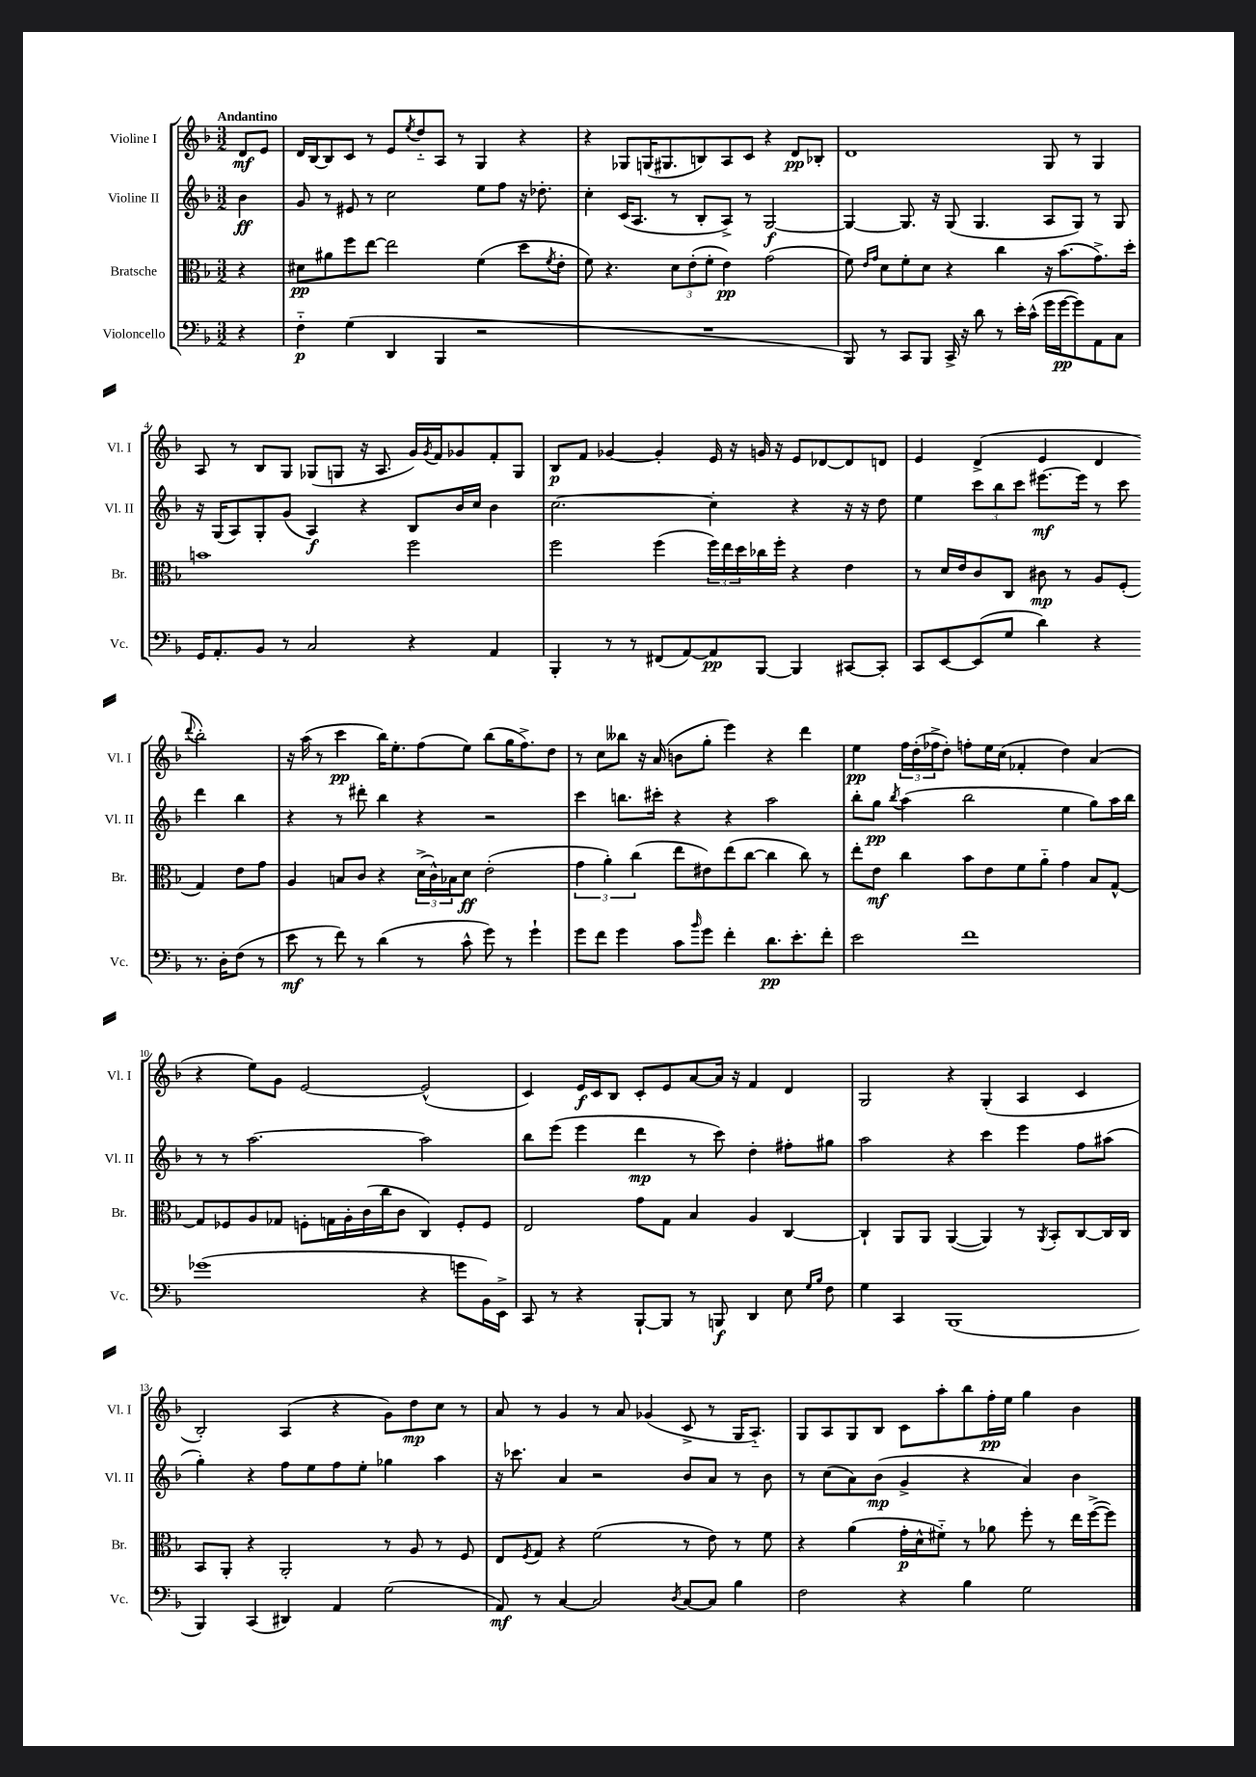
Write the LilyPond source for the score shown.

<<
\new StaffGroup <<
\new Staff = "s0" \with { instrumentName = "Violine I" shortInstrumentName = "Vl. I" } {
    \clef treble \key f \major \numericTimeSignature \time 3/2 \partial 4 \tempo "Andantino"
    d'8\mf e'8 |
    d'16 bes16~ bes8 c'8 r8 e'8 \acciaccatura { e''8 } d''8-_ a8 r8 g4 r4 |
    r4 ges8 g16( gis8. b8) a8 c'8 r4 d'8\pp bes8-. |
    d'1 g8 r8 g4 |
    a8 r8 bes8 g8 ges8( g8 r16 a8. g'16) \acciaccatura { g'8 } f'16 ges'8 f'8-. g8 |
    bes8\p f'8 ges'4~ ges'4-. e'16 r16 g'16 r16 e'8 des'8~ des'8 d'8 |
    e'4 d'4->( e'4 d'4 \appoggiatura { d'''8 } bes''2-.) |
    r16 a''16( r8 c'''4\pp bes''16) e''8.-. f''8( e''8) bes''8( g''16 f''8.->) d''8 |
    r8 c''8 beses''8 r16 a'16( b'8 g''8-. e'''4) r4 d'''4 |
    e''4\pp \tuplet 3/2 { f''16 d''16-.( fes''16-> } d''8-.) f''8-. e''16 c''16( fes'4-. d''4) a'4( |
    r4 e''8) g'8 e'2~ e'2-^( |
    c'4) e'16\f c'16 bes8 c'8-. e'8 a'8~ a'16 r16 f'4 d'4 |
    g2 r4 g4-.( a4 c'4 |
    bes2-.) a4( r4 g'8) d''8\mp c''8 r8 |
    a'8 r8 g'4 r8 a'8 ges'4( c'8-> r8 g16 a8.-_) |
    g8 a8 g8 bes8 c'8 a''8-. bes''8 f''16-.\pp e''16 g''4 bes'4 \bar "|." |
}
\new Staff = "s1" \with { instrumentName = "Violine II" shortInstrumentName = "Vl. II" } {
    \clef treble \key f \major \numericTimeSignature \time 3/2 \partial 4
    bes'4\ff |
    g'8 r8 eis'8 r8 c''2 e''8 f''8 r16 des''8.-. |
    c''4-. c'16( a8. r8 bes8-. a8->) r8 g2~\f |
    g4~ g8. r16 g8( g4. a8 g8) r8 g8 |
    r16 g16( a8) g8-. g'8( a4\f) r4 bes8 bes'16 c''16 bes'4 |
    c''2.~ c''4-. r4 r16 r16 d''8 |
    e''4 \tuplet 3/2 { c'''8 bes''8 c'''8 } eis'''8.~\mf eis'''16 r8 c'''8 d'''4 bes''4 |
    r4 r8 dis'''8-. bes''4 r4 r2 |
    c'''4 b''8. cis'''16-. r4 r4 a''2 |
    bes''8-. g''8\pp \acciaccatura { bes''8 } a''4( bes''2 e''4 g''8) a''16 bes''16 |
    r8 r8 a''2.~ a''2 |
    bes''8 e'''8( e'''4 d'''4\mp r8 c'''8) d''4-. fis''8-. gis''8 |
    a''2 r4 c'''4 e'''4 f''8 ais''8( |
    g''4-.) r4 f''8 e''8 f''8 e''8-. ges''4 a''4 |
    r16 ces'''8. a'4 r2 bes'8 a'8 r8 bes'8 |
    r8 c''8( a'8) bes'8\mp( g'4-> r4 a'4) bes'4 \bar "|." |
}
\new Staff = "s2" \with { instrumentName = "Bratsche" shortInstrumentName = "Br." } {
    \clef alto \key f \major \numericTimeSignature \time 3/2 \partial 4
    r4 |
    dis'8\pp ais'8 f''8 e''8~ e''2 f'4( d''8 \acciaccatura { f'8 } e'8-. |
    f'8) r4. \tuplet 3/2 { d'8 e'8-.( f'8-. } e'4\pp) g'2( |
    f'8) \grace { e'16 g'16 } d'8 f'8-. d'8 r4 c''4 r16 bes'8.( g'8.->) d''16-. |
    b'1 f''2 |
    f''2 f''4( \tuplet 3/2 { f''16) e''16 d''16 } ces''16 f''16-. r4 e'4 |
    r8 d'16 e'16 c'8 c8 cis'8\mp r8 a8 f8-.( g4) e'8 g'8 |
    a4 b8 c'8 r4 \tuplet 3/2 { d'16->( c'16-^) bes16 } d'8\ff e'2-.( |
    \tuplet 3/2 { g'4 a'4-.) c''4( } e''8 eis'8) e''8( c''8~ c''4 c''8) r8 |
    e''8-. e'8\mf c''4 bes'8 e'8 f'8 a'8-_ g'4 bes8 g8~-^ |
    g8 fes8 a8 ges8 f8-. g16 a16-. c'16( c''16 c'8 c4) f8-. f8 |
    e2 g'8 g8 bes4 a4 c4~ |
    c4-! a,8 a,8 a,4~( a,4) r8 \acciaccatura { a,8 } bes,8-. c8~ c16 c16 |
    bes,8 a,8-. r4 a,2-. r8 a8 r8 f8 |
    e8 \acciaccatura { f8 } g8 r4 f'2( r8 e'8) r8 f'8 |
    r4 a'4( g'16-.\p d'16-^ fis'8-_) r8 aes'8 f''8-. r8 e''16 f''16~->( f''8) \bar "|." |
}
\new Staff = "s3" \with { instrumentName = "Violoncello" shortInstrumentName = "Vc." } {
    \clef bass \key f \major \numericTimeSignature \time 3/2 \partial 4
    r4 |
    f4-_\p g4( d,4 bes,,4 r2 |
    R1. |
    bes,,8) r8 c,8 bes,,8 c,16-> r16 d'8 r8 e'16-. c'16-^( g'16 g'16~\pp g'8) a,8 c8 |
    g,16 a,8.-. bes,8 r8 c2 r4 a,4 |
    bes,,4-. r8 r8 fis,8( a,8~) a,8\pp bes,,8~ bes,,4 cis,8~ cis,8-. |
    c,8 e,8~ e,8( g8 d'4) r4 r8. d16-. f8( r8 |
    e'8\mf r8 f'8) r8 d'4( r8 c'8-^ g'8) r8 g'4-! |
    g'8 f'8 g'4 c'8 \grace { bes'16 } g'8 f'4-. d'8.\pp e'8.-. f'8-. |
    e'2 f'1 |
    ges'1( r4 g'8 bes,16) e,16-> |
    c,8 r8 r4 bes,,8~-! bes,,8 r8 b,,8\f d,4 e8 \grace { g16 bes16 } f8 |
    g4 c,4 bes,,1( |
    bes,,4) c,4( dis,4) a,4 g2( |
    a,8\mf) r8 c4~ c2 \acciaccatura { d8 } c8~ c8 bes4 |
    f2 r4 bes4 g2 \bar "|." |
}
>>
>>
